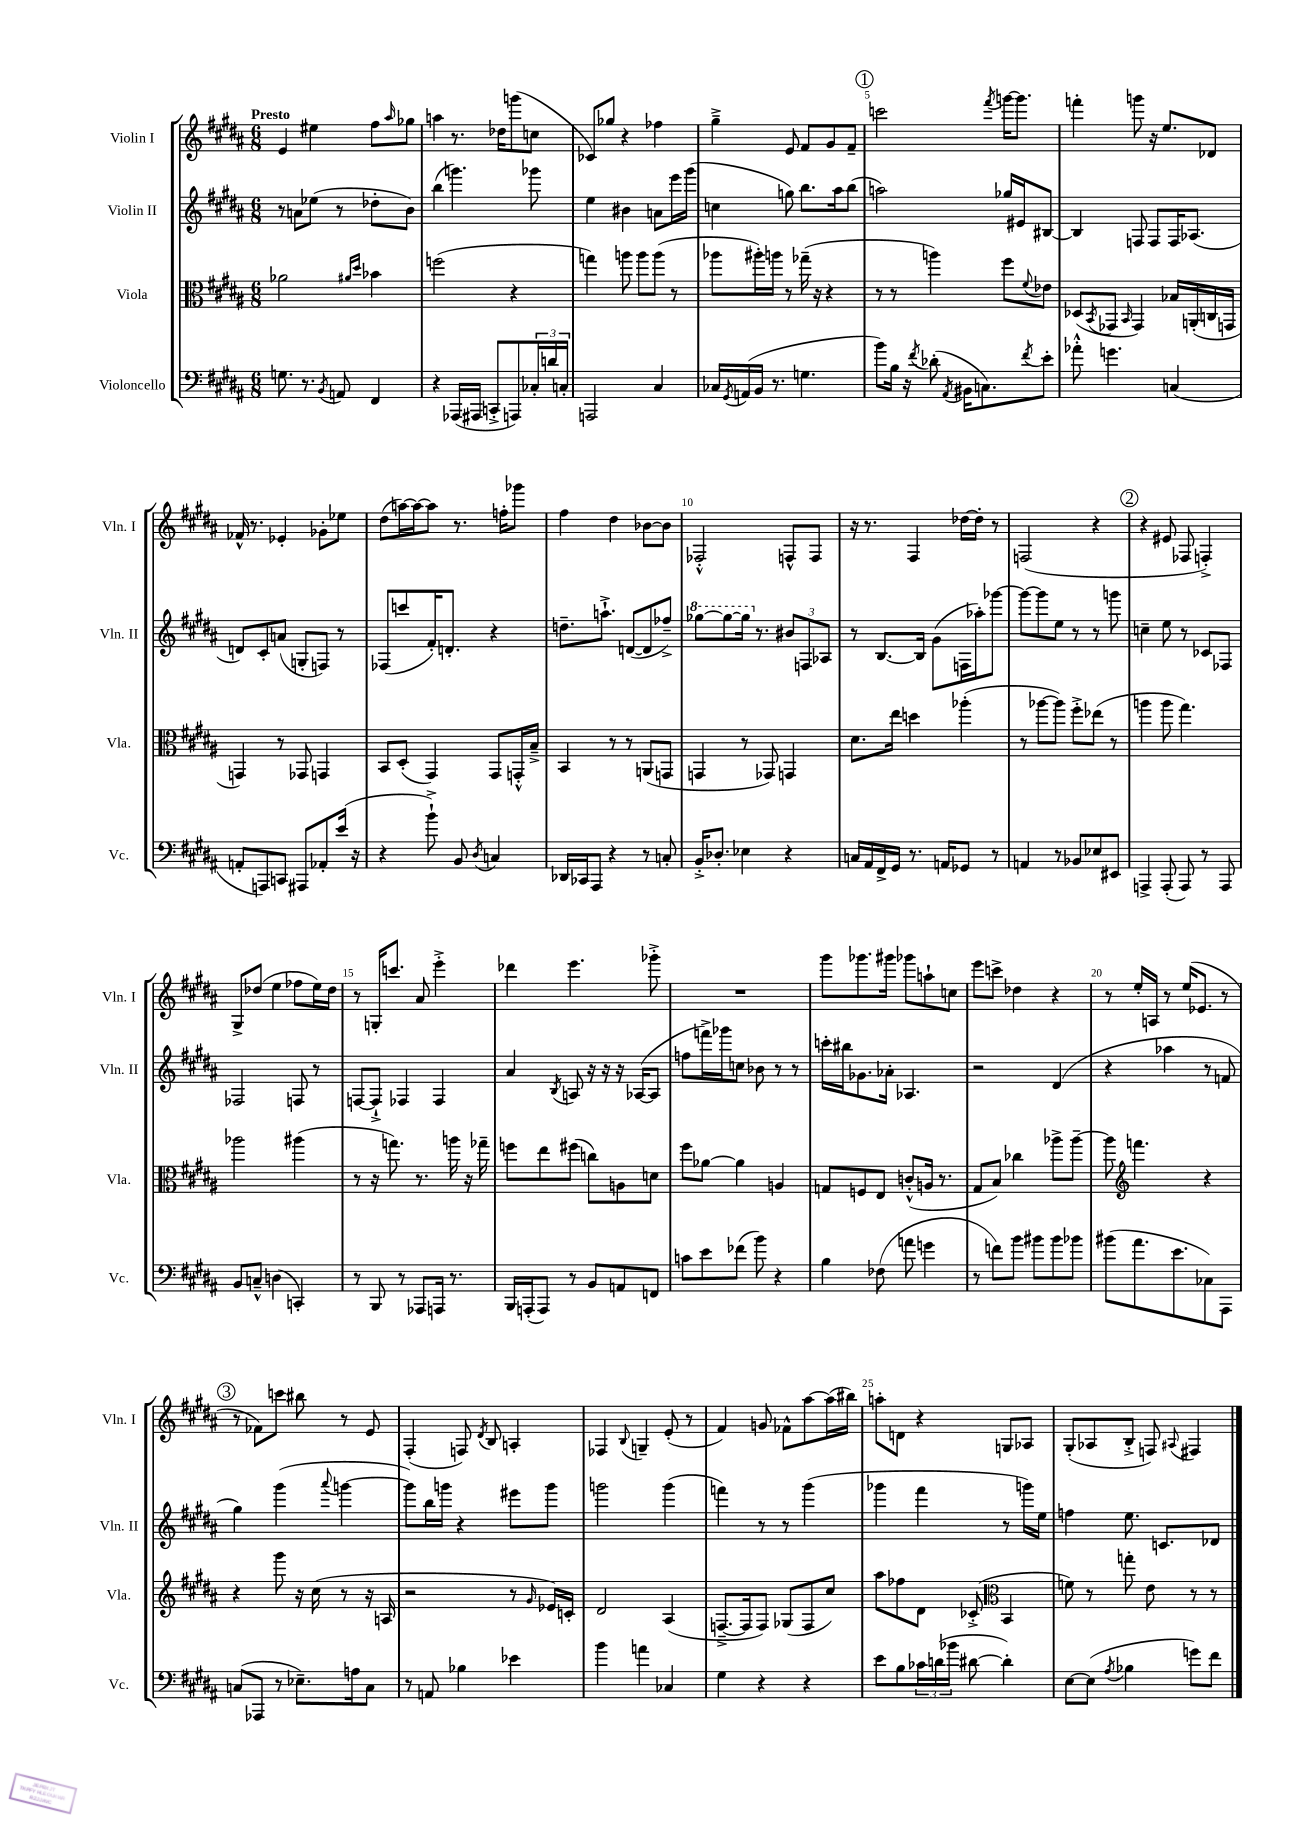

**kern	**kern	**kern	**kern
*staff4	*staff3	*staff2	*staff1
*clefF4	*clefC3	*clefG2	*clefG2
*k[f#c#g#d#a#]	*k[f#c#g#d#a#]	*k[f#c#g#d#a#]	*k[f#c#g#d#a#]
*M6/8	*M6/8	*M6/8	*M6/8
8.G\	2a-\	8r	4e/
.	.	8a\L	.
8.r	.	.	.
.	.	(8ee-\J	4ee#\
8qBB/	.	.	.
8AA/	.	8r	.
.	16qqa#/LL	.	.
.	16qqdd#/JJ	.	.
4FF#/	4b-\	8dd-'\L	8ff#\L
.	.	.	16qqaa#/
.	.	8b\J)	8gg-\J
=	=	=	=
4r	(2ff\	(4bb\	4aa\
(16AAA-/LL	.	4.ggg\)	8.r
16AAA#/JJ	.	.	.
8CC'^/L	.	.	.
.	.	.	16dd-\LK
8AAA/)	4r	.	(8ggg\
24C-'/L	.	8ggg-\	8cc\J
24d/	.	.	.
24C'/JJ	.	.	.
=	=	=	=
2AAA/	4gg\)	4ee\	8c-/L)
.	.	.	8gg-/J
.	8aa\	4b#\	4r
.	8aa\L	.	.
4C#/	(8aa\J	8a\L	4ff-\
.	8r	16eee\L	.
.	.	(16ggg#\JJ	.
=	=	=	=
16C-/LL	8aa-\L	4cc\	4gg#~^\
8qGG#/	.	.	.
(16AA/	.	.	.
16BB/JJ	16aa#'\L)	.	.
8.r	16aa\JJ	.	.
.	8r	8gg\)	8e/
4.G\	(16gg-~\	8.bb\L	8f#/L
.	16r	.	.
.	4r	.	8g#/
.	.	16aa#\k	.
.	.	(8bb\J	8f#~/J
=	=	=	=
8b\L)	8r	2aa\)	2ccc\
16B\Jk	8r	.	.
16r	.	.	.
8qf#/	.	.	.
(8d-'\	4aa\)	.	.
8qAA#/	.	.	.
16BB#\LK	.	.	.
8.C\)	.	.	.
.	.	.	8qfff#/
.	8ff#\L	16gg-/LL	[16ggg\LK
.	.	16e#/J	8.ggg\]J
8qf#/	8qqf#/	.	.
8e'\J	8e-\J	[8B#/J	.
=	=	=	=
8a-'^^\	(8D-/L	4B#/]	4fff'\
.	8qBB/	.	.
4.g\	8GG-/J	.	.
.	16qqBB/	.	.
.	4GG-/)	8F/	8ggg\
.	.	8F/L	16r
.	.	.	8.ee/L
(4C/	16B-/LL	16F/K	.
.	(16AA'/	(8.A-/J	.
.	16C/	.	8d-/J
.	16GG/JJ	.	.
=	=	=	=
8AA'/L	4GG/)	8d/L)	16f-^^/
.	.	.	8.r
8AAA/)	.	8c#'/	.
8CC/J	8r	(8a/J	4e-'/
8AAA#/L	8GG-/	8G'/L	.
8AA-'/	4GG/	8F/J)	8g-'\L
(16e/Jk	.	8r	8ee-\J
16r	.	.	.
=	=	=	=
4r	8BB/L	(8F-/L	(8dd#\L
.	(8D#'/J	8ccc/	[16aa\L)
.	.	.	16aa\_J
8b`^\)	4GG#/)	16f#'/K)	8aa\]J
.	.	8.d'/J	.
8BB/	.	.	8.r
8qD#/	.	.	.
4C/	8GG#/L	4r	.
.	.	.	16ff'\LK
.	16GG'^^/L	.	8ggg-\J
.	16B~^/JJ	.	.
=	=	=	=
16DD-/LL	4BB/	8.dd~\L	4ff#\
16CC-/J	.	.	.
8AAA#/J	.	.	.
.	.	8.aa`^\J	.
4r	8r	.	4dd#\
.	8r	([8d/L	.
8r	(8AA/L	8d/]	[8b-\L
8C'/	8GG/J	8ff-~^/J)	8b-\]J
=	=	=	=
16BB'^/LK	4GG/	[8ggg-\L	2F-'^^/
8.D-'/J	.	.	.
.	.	8ggg-\_	.
4E-\	8r	16ggg-\]Jk	.
.	.	8.r	.
.	8GG-/)	.	.
4r	4GG/	12b#/L	8F^^/L
.	.	12F/	.
.	.	.	8F/J
.	.	12A-/J	.
=	=	=	=
16C/LL	8.d#\L	8r	16r
16AA#/	.	.	8.r
16FF#^/	.	[8.B/L	.
16GG#/JJ	16ee\Jk	.	.
8.r	4dd\	.	4F#/
.	.	16B/]Jk	.
.	.	(8g#\L	.
16AA/LK	.	.	.
8GG-/J	(4aa-'\	16F\L	[16dd-\LL
.	.	16aa-'\J)	16dd-'\]JJ
8r	.	[8ggg-\J	8r
=	=	=	=
4AA/	8r	8ggg-\_L	(2F/
.	[8aa-\L	8ggg-\]	.
8r	8aa-\]J)	8ee\J	.
8BB-/L	8ff#'^\L	8r	.
8E-/	(8ee-\J	8r	4r
8EE#/J	8r	8ggg\	.
=	=	=	=
4AAA^/	4aa\	4cc~\	4r
(8AAA'/	8aa\	8ee\	8e#/
8AAA/)	4.gg#\)	8r	8F-/
8r	.	8c-/L	4F'^/)
8AAA/	.	8F-/J	.
=	=	=	=
8BB/L	2aa-\	2F-/	8G#^/L
8C~^^/J	.	.	(8dd-/J
(4D\	.	.	4ee\
4CC'/)	(4aa#\	8F/	8ff-\L
.	.	8r	16ee\L)
.	.	.	16dd-\JJ
=	=	=	=
8r	8r	[8F/L	8r
8BBB/	16r	8F`^/]J	16G'/LK
.	8.gg\)	.	8.ccc/J
8r	.	4F-/	.
8AAA-/L	8.r	.	8a#/
16AAA/Jk	.	4F-/	4eee'^\
8.r	16aa\	.	.
.	16r	.	.
.	16gg-~\	.	.
=	=	=	=
16BBB/LL	8ff\L	4a#/	4ddd-\
(16AAA'/J	.	.	.
8AAA/J)	8ee\	.	.
.	.	8qB/	.
8r	(8ff#\J	8A/	4.eee\
8BB/L	8cc\L)	16r	.
.	.	16r	.
8AA/	8A\	16r	.
.	.	([16A-/LK	.
8FF/J	8d\J	8A-/]J	8ggg-'^\
=	=	=	=
8c\L	8ff#\L	8ff\L	2.r
8e\	[8a-\J	16fff^\L)	.
.	.	16ggg-\J	.
(8f-\J	4a-\]	8cc\J	.
8b\)	.	8b-\	.
4r	4A/	8r	.
.	.	8r	.
=	=	=	=
4B\	8G/L	16ccc'\LL	8ggg#\L
.	.	16bb#\J	.
.	8F/	8.g-\	8.ggg-\
(8F-\	8E/J	.	.
.	.	16a-'\Jk	16ggg#\Jk
8a\	(8c'^^/L	4.A-/	8ggg-\L
4g\	16A/Jk	.	8aa`\
.	8.r	.	.
.	.	.	8cc\J
=	=	=	=
8r	8G#/L	2r	8eee\L
8f\L)	8B/J)	.	8ccc^\J
8b\J	4cc-\	.	4dd-\
8b#\L	.	.	.
8b#\	8aa-^\L	(4d#/	4r
8b-\J	[8aa-~\J	.	.
=	=	=	=
(8b#\L	8aa-\]	4r	8r
*	*clefG2	*	*
8.a#\	4.fff\	.	16ee'/LL
.	.	.	16A/JJ
.	.	4aa-\	8r
8.e\	.	.	.
.	.	.	(16ee/LK
.	.	.	8.e-/J
8C-\)	4r	8r	.
8AAA#\J	.	8f/	8r
=	=	=	=
(8C/L	4r	4gg#\)	8r
8AAA-/J	.	.	8f-\L)
8r	8ggg#\	(4ggg#\	8ccc\J
8.E-~\L)	16r	.	8bb#\
.	(16cc#\	.	.
.	.	8qqaaa#/	.
.	8r	[4ggg\	8r
16A\k	.	.	.
8C\J	16r	.	8e/
.	16A/	.	.
=	=	=	=
8r	2r	8ggg\]L)	(4F#'/
8AA/	.	16bb\L	.
.	.	16ggg\JJ	.
4B-\	.	4r	8F/)
.	.	.	8qd#/
.	.	.	8B/
4e-\	8r	8eee#\L	4A'/
.	16qqg#/	.	.
.	16e-/LL)	8ggg\J	.
.	16c'/JJ	.	.
=	=	=	=
4b\	2d#/	2ggg\	4F-/
.	.	.	8qqB/
4a\	.	.	4G~/
4C-/	(4A#/	(4ggg\	(8e'/
.	.	.	8r
=	=	=	=
4G#\	[8.F~^/L	4fff\)	4f#/)
.	16F/]k	.	.
4r	8F/J)	8r	8g/
.	(8G-/L	8r	8f-^^\L
4r	8F/	(4ggg#\	[8aa#\
.	8cc#/J)	.	(16aa#\]L
.	.	.	16bb#\JJ)
=	=	=	=
8e\L	8aa#\L	4ggg-\	8aa'\L
8B\	8ff-\	.	8d\J
24c-\L	8d#\J	4fff#\	4r
(24d\	.	.	.
24b-\JJ	.	.	.
[8d#\	(8c-'^/	.	.
*	*clefC3	*	*
4d#'\])	4BB/	8r	8G/L
.	.	16ggg\LL)	8A-/J
.	.	16ee\JJ	.
=	=	=	=
[8E\L	8f\)	4ff\	(8G#'/L
(8E\]J	8r	.	8A-/
8qA#/	.	.	.
4B-\	8gg'\	8.ee\	8B'^/J
.	8e\	.	8F/)
.	.	8.c/L	.
.	.	.	8qqA#/
8g\L)	8r	.	4F#/
8f#\J	8r	8d-/J	.
==	==	==	==
*-	*-	*-	*-
